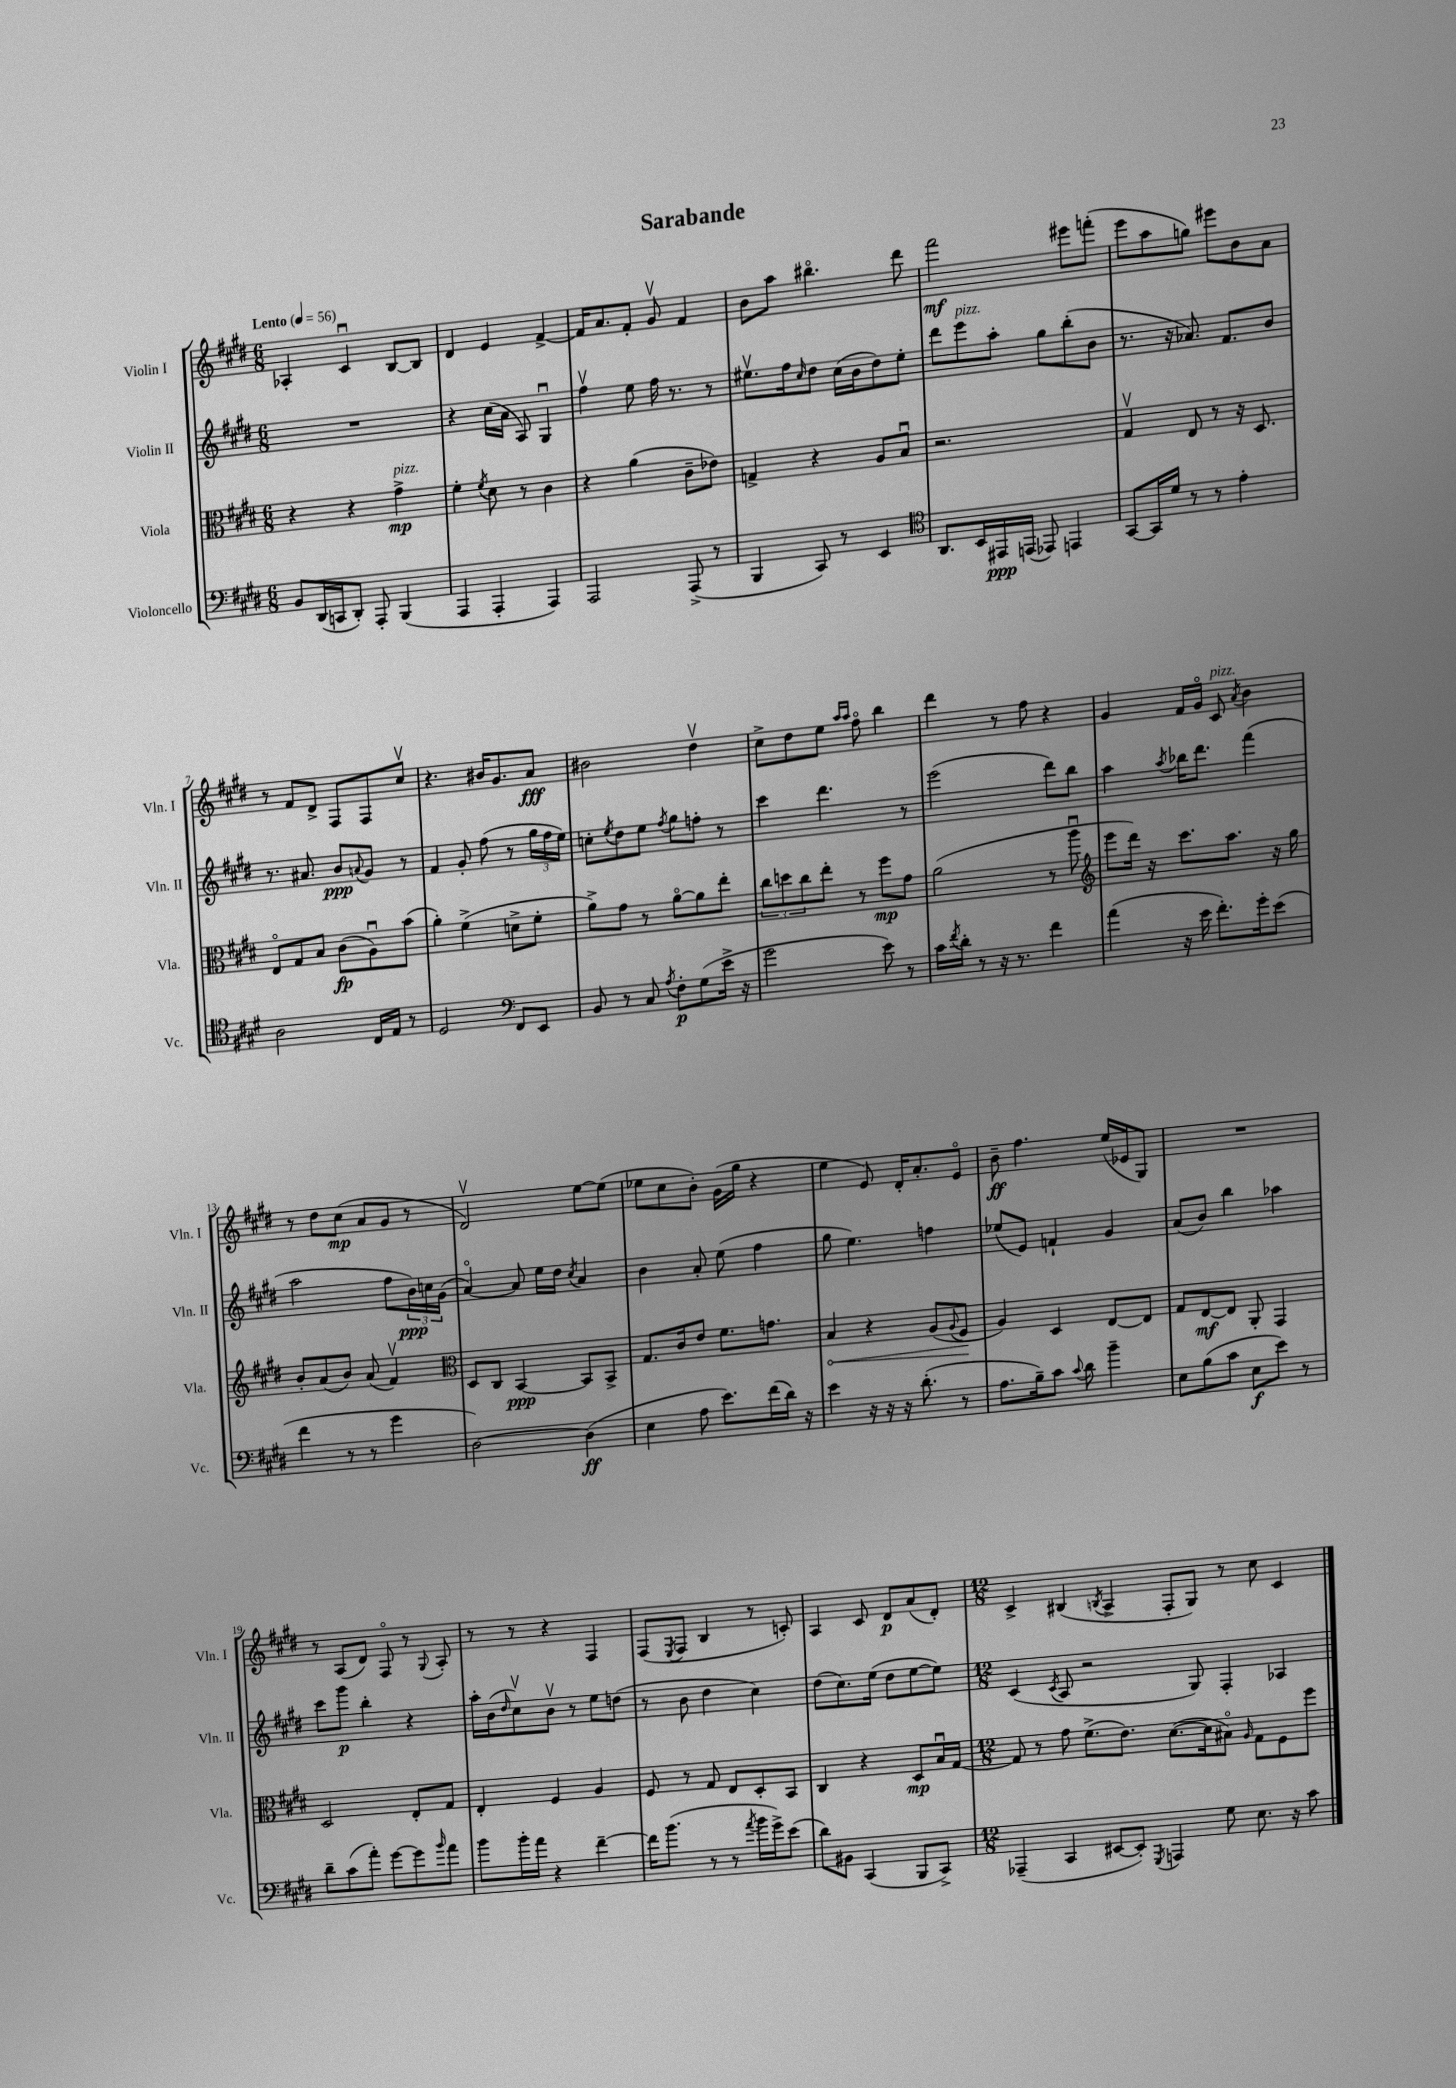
\header { title = "Sarabande" }
<<
\new StaffGroup <<
\new Staff = "s0" \with { instrumentName = "Violin I" shortInstrumentName = "Vln. I" } {
    \clef treble \key e \major \numericTimeSignature \time 6/8 \tempo "Lento" 4 = 56
    aes4-. cis'4\downbow b8~ b8 |
    dis'4 e'4 fis'4~-> |
    fis'16 a'8. fis'8-. gis'8\upbow fis'4 |
    b'8 a''8 bis''4.\flageolet dis'''8 |
    fis'''2\mf eis'''8 f'''8-.( |
    e'''8 a''8 g''8) eis'''8 b'8 a'8 |
    r8 fis'8 dis'8-> fis8 fis8 cis''8\upbow |
    r4. bis'16 gis'8. a'8\fff |
    bis'2 dis''4\upbow |
    cis''8-> dis''8 e''8 \grace { a''16 a''16 } fis''8\flageolet b''4 |
    dis'''4 r8 fis''8 r4 |
    gis'4 fis'16 gis'16\flageolet cis'8^\markup { \italic "pizz." } \acciaccatura { a'8 } b'4 |
    r8 dis''8 cis''8\mp( a'8 gis'8 r8 |
    dis'2\upbow) e''8~ e''8( |
    ees''8 cis''8 b'8-.) gis'16( gis''16 r4 |
    e''4 e'8) dis'16-. a'8.-. e'8\flageolet |
    b'8--\ff fis''4. e''16( ees'16 gis8) |
    R2. |
    r8 a8( dis'8) fis8\flageolet r8 \appoggiatura { gis8 } a8-. |
    r8 r8 r4 fis4 |
    fis8( \acciaccatura { e8 } fis8 b4 r8 c'8-.) |
    a4 cis'8 dis'8\p a'8( dis'8-.) |
    \numericTimeSignature \time 12/8 cis'4-> bis4( \acciaccatura { b8 } a4-> fis8-. gis8) r8 cis''8 cis'4 \bar "|." |
}
\new Staff = "s1" \with { instrumentName = "Violin II" shortInstrumentName = "Vln. II" } {
    \clef treble \key e \major \numericTimeSignature \time 6/8
    R2. |
    r4 cis''16( a'16 a8) gis4\downbow |
    fis''4\upbow e''8 fis''16 r8. r8 |
    eis''8.\upbow fis''16 \grace { cis''16 } dis''8 cis''16( b'16 dis''8) eis''8-. |
    dis'''8 e'''8^\markup { \italic "pizz." } a''8-. gis''8 b''8-.( b'8 |
    r8. r16 aes'8.) fis'8. b'8 |
    r8. ais'8. b'8\ppp \appoggiatura { a'8 } gis'8 r8 |
    fis'4 gis'8-. fis''8( r8 \tuplet 3/2 { gis''16 fis''16 e''16) } |
    c''8-. \acciaccatura { e''8 } dis''8 e''8 \acciaccatura { fis''8 } gis''8 f''8-. r8 |
    cis'''4 dis'''4. r8 |
    e'''2( dis'''8) b''8 |
    a''4 \acciaccatura { a''8 } bes''16 dis'''8. fis'''4( |
    a''2 fis''8 \tuplet 3/2 { b'16\ppp) c''16 gis'16( } |
    a'4~\flageolet) a'8 e''16 dis''16 \acciaccatura { cis''8 } a'4 |
    b'4 a'8-. e''8( fis''4 |
    gis''8 e''4.) f''4 |
    ees''8( e'8) f'4-! gis'4 |
    a'8( b'8) b''4 aes''4 |
    cis'''8 gis'''8\p b''4-. r4 |
    a''16-. b'16( \grace { dis''16 } cis''8\upbow) b'8\upbow r8 e''8 d''8( |
    r8 b'8 dis''4 cis''4) |
    dis''8( cis''8.) e''16( dis''8 e''8~ e''8) |
    \numericTimeSignature \time 12/8 cis'4( \acciaccatura { cis'8 } a8 r2 gis8) fis4-. aes4 \bar "|." |
}
\new Staff = "s2" \with { instrumentName = "Viola" shortInstrumentName = "Vla." } {
    \clef alto \key e \major \numericTimeSignature \time 6/8
    r4 r4 gis'4->\mp^\markup { \italic "pizz." } |
    fis'4-. \acciaccatura { fis'8 } dis'8 r8 cis'4 |
    r4 a'4( cis'8-- ees'8) |
    g4-> r4 a8 b8\downbow |
    r2. |
    gis4\upbow e8 r8 r16 dis8. |
    e8\flageolet gis8 b8 cis'8\fp( a8\downbow) b'8( |
    a'4-.) fis'4->( d'8-> fis'8-. |
    a'8->) gis'8 r8 a'8~\flageolet a'8 e''8-. |
    \tuplet 3/2 { cis''8 d''8 cis''8 } e''8-. r8 fis''8\mp gis'8 |
    a'2( r8 a''8\downbow |
    \clef treble e'''8 dis'''16) r16 cis'''8. a''8. r16 gis''16 |
    b'8-. a'8( b'8) a'8( fis'4\upbow) |
    \clef alto dis8 cis8 b,4~\ppp b,8 b,8-> |
    gis8. cis'16 e'8 fis'8. g'8. |
    \once \override Hairpin.circled-tip = ##t b4\< r4 a8( \appoggiatura { a8 } fis8\! |
    a4) dis4 e8~ e8 |
    gis8 e8~\mf e8 a,8-. gis,4 |
    dis2 e8-. gis8 |
    e4-. fis4 a4 |
    fis8 r8 gis8 e8 dis8-. b,8 |
    cis4 r4 dis8\mp b16\downbow gis16~ |
    \numericTimeSignature \time 12/8 gis8 r8 gis'8 fis'8.->( e'8.) dis'8.~( dis'16 bis8\flageolet) \grace { a16 } gis8 fis8 fis''8 \bar "|." |
}
\new Staff = "s3" \with { instrumentName = "Violoncello" shortInstrumentName = "Vc." } {
    \clef bass \key e \major \numericTimeSignature \time 6/8
    b,8 dis,16( c,16 dis,8-.) a,,8-. b,,4( |
    a,,4 a,,4-. a,,4) |
    a,,2 a,,8->( r8 |
    b,,4 cis,8) r8 e,4 |
    \clef tenor a,8. b,16 eis,16\ppp e,16( ees,8) e,4 |
    gis,8~ gis,16 dis'16 r8 r8 e'4-. |
    a2 cis16 e16 r8 |
    dis2 \clef bass fis,8 e,8 |
    b,8 r8 cis8 \acciaccatura { a8 } fis8-.\p gis8( e'16-> r16 |
    gis'2 e'8) r8 |
    cis'16 \acciaccatura { fis'8 } dis'16-. r8 r16 r8. fis'4 |
    a'4( r16 e'16 fis'8.-.) gis'16-. e'8( |
    fis'4 r8 r8 gis'4 |
    dis2~) dis4\ff( |
    e4 a8 e'8.) fis'16( dis'16) r16 |
    e'4 r16 r16 r16 dis'8.-.( r8 |
    a8. b16--) cis'8 \appoggiatura { cis'8 } dis'8 b'4-- |
    e8 b8( cis'8 e8\f e'8) r8 |
    dis'8-- cis'8( a'8-.) gis'8~ gis'8 \grace { b'16 } a'8 |
    b'8 b'16-. a'16 r4 fis'4~-- |
    fis'16 b'8.( r8 r8 \acciaccatura { a'8 } b'16 gis'16->) e'8( |
    dis'8) bis,8 cis,4( b,,8 cis,8->) |
    \numericTimeSignature \time 12/8 aes,,4--( cis,4 eis,8~ eis,8-.) \acciaccatura { gis,,8 } a,,4 gis8 e8. r16 cis'8 \bar "|." |
}
>>
>>
